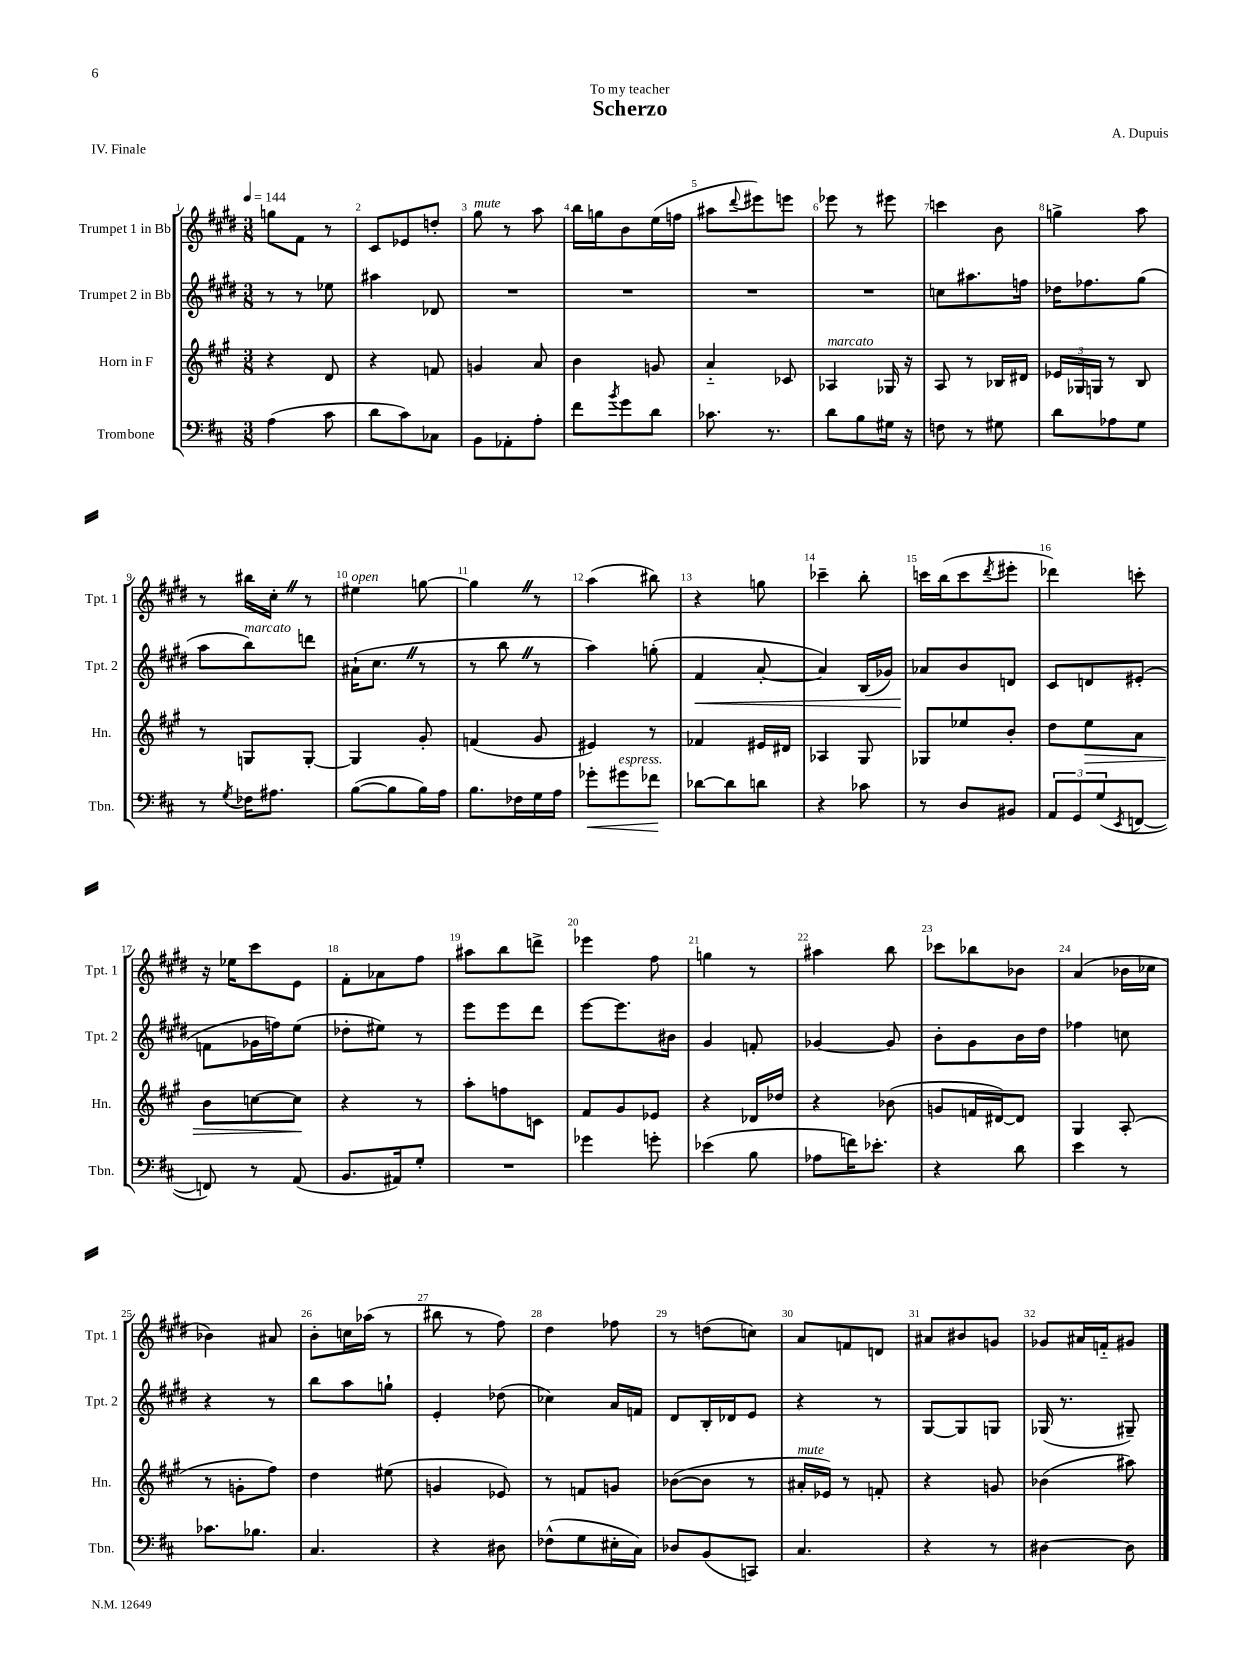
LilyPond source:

\header { title = "Scherzo" composer = "A. Dupuis" dedication = "To my teacher" piece = "IV. Finale" }
<<
\new StaffGroup <<
\new Staff = "s0" \with { instrumentName = "Trumpet 1 in Bb" shortInstrumentName = "Tpt. 1" } {
    \clef treble \key e \major \numericTimeSignature \time 3/8 \tempo 4 = 144
    g''8 fis'8 r8 |
    cis'8 ees'8 d''8-. |
    gis''8^\markup { \italic "mute" } r8 a''8 |
    b''16 g''16 b'8 e''16( f''16 |
    ais''8 \appoggiatura { dis'''8 } eis'''8) e'''8 |
    ees'''8 r8 eis'''8 |
    c'''4 b'8 |
    g''4-> a''8 |
    r8 bis''16 cis''16-. \once \override BreathingSign.text = \markup { \musicglyph "scripts.caesura.straight" } \breathe r8 |
    eis''4^\markup { \italic "open" } g''8~ |
    g''4 \once \override BreathingSign.text = \markup { \musicglyph "scripts.caesura.straight" } \breathe r8 |
    a''4( bis''8) |
    r4 g''8 |
    ces'''4-- b''8-. |
    c'''16 b''16( c'''8 \acciaccatura { dis'''8 } eis'''8-. |
    des'''4) c'''8-. |
    r16 ees''16 cis'''8 e'8 |
    fis'8-. aes'8 fis''8 |
    ais''8 b''8 d'''8-> |
    ees'''4 fis''8 |
    g''4 r8 |
    ais''4 b''8 |
    ces'''8 bes''8 bes'8 |
    a'4( bes'16 ces''16 |
    bes'4) ais'8 |
    b'8-. c''16 aes''16( r8 |
    bis''8 r8 fis''8) |
    dis''4 fes''8 |
    r8 d''8( c''8) |
    a'8 f'8 d'8 |
    ais'8 bis'8 g'8 |
    ges'8 ais'16 f'16-_ gis'8 \bar "|." |
}
\new Staff = "s1" \with { instrumentName = "Trumpet 2 in Bb" shortInstrumentName = "Tpt. 2" } {
    \clef treble \key e \major \numericTimeSignature \time 3/8
    r8 r8 ees''8 |
    ais''4 des'8 |
    R4. |
    R4. |
    R4. |
    R4. |
    c''8 ais''8. f''16 |
    des''16 fes''8. gis''8( |
    a''8 b''8^\markup { \italic "marcato" }) d'''8 |
    ais'16-!( cis''8. \once \override BreathingSign.text = \markup { \musicglyph "scripts.caesura.straight" } \breathe r8 |
    r8 b''8 \once \override BreathingSign.text = \markup { \musicglyph "scripts.caesura.straight" } \breathe r8 |
    a''4) g''8-.( |
    fis'4\< a'8~-. |
    a'4) b16( ges'16) |
    aes'8\! b'8 d'8 |
    cis'8 d'8 eis'8-.( |
    f'8 ges'16 f''16) e''8( |
    des''8-. eis''8) r8 |
    e'''8 e'''8 dis'''8 |
    e'''8~ e'''8. bis'16 |
    gis'4 f'8-. |
    ges'4~ ges'8 |
    b'8-. gis'8 b'16 dis''16 |
    fes''4 c''8 |
    r4 r8 |
    b''8 a''8 g''8-! |
    e'4-. des''8( |
    ces''4) a'16 f'16 |
    dis'8 b16-. des'16 e'8 |
    r4 r8 |
    gis8~ gis8 g8 |
    ges16( r8. gis8--) \bar "|." |
}
\new Staff = "s2" \with { instrumentName = "Horn in F" shortInstrumentName = "Hn." } {
    \clef treble \key a \major \numericTimeSignature \time 3/8
    r4 d'8 |
    r4 f'8 |
    g'4 a'8 |
    b'4 g'8 |
    a'4-_ ces'8 |
    aes4^\markup { \italic "marcato" } ges16 r16 |
    a8 r8 bes16 dis'16 |
    \tuplet 3/2 { ees'16 ges16 g16 } r8 b8 |
    r8 g8 g8~-. |
    g4 gis'8-. |
    f'4( gis'8 |
    eis'4) r8 |
    fes'4 eis'16 dis'16 |
    aes4 gis8 |
    ges8 ees''8 b'8-. |
    d''8 e''8\> a'8 |
    b'8 c''8~ c''8\! |
    r4 r8 |
    a''8-. f''8 c'8 |
    fis'8 gis'8 ees'8 |
    r4 des'16 des''16 |
    r4 bes'8( |
    g'8 f'16 dis'16~) dis'8 |
    gis4 a8-.( |
    r8 g'8-. fis''8) |
    d''4 eis''8( |
    g'4 ees'8) |
    r8 f'8 g'8 |
    bes'8~( bes'8 r8 |
    ais'16-.^\markup { \italic "mute" } ees'16) r8 f'8-. |
    r4 g'8 |
    bes'4( ais''8) \bar "|." |
}
\new Staff = "s3" \with { instrumentName = "Trombone" shortInstrumentName = "Tbn." } {
    \clef bass \key d \major \numericTimeSignature \time 3/8
    a4( cis'8 |
    d'8 cis'8) ces8 |
    b,8 aes,8-. a8-. |
    fis'8 \acciaccatura { b'8 } g'8 d'8 |
    ces'8. r8. |
    d'8 b8 gis16 r16 |
    f8 r8 gis8 |
    d'8 aes8 g8 |
    r8 \acciaccatura { g8 } fes16 ais8. |
    b8~( b8 b16) a16 |
    b8. fes16 g16 a16 |
    ges'8-.\< gis'8^\markup { \italic "espress." } fes'8\! |
    des'8~ des'8 d'8 |
    r4 ces'8 |
    r8 d8 bis,8 |
    \tuplet 3/2 { a,8 g,8 g8( } \acciaccatura { e,8 } f,8~ |
    f,8) r8 a,8( |
    b,8. ais,16) g8-. |
    R4. |
    ges'4 g'8-. |
    ees'4( b8 |
    aes8 f'16) ees'8.-. |
    r4 d'8 |
    e'4 r8 |
    ces'8. bes8. |
    cis4. |
    r4 dis8 |
    fes8-^( g8 eis16-. cis16) |
    des8 b,8( c,8) |
    cis4. |
    r4 r8 |
    dis4~ dis8 \bar "|." |
}
>>
>>
\layout { \context { \Score \override BarNumber.break-visibility = ##(#f #t #t) barNumberVisibility = #all-bar-numbers-visible } }
